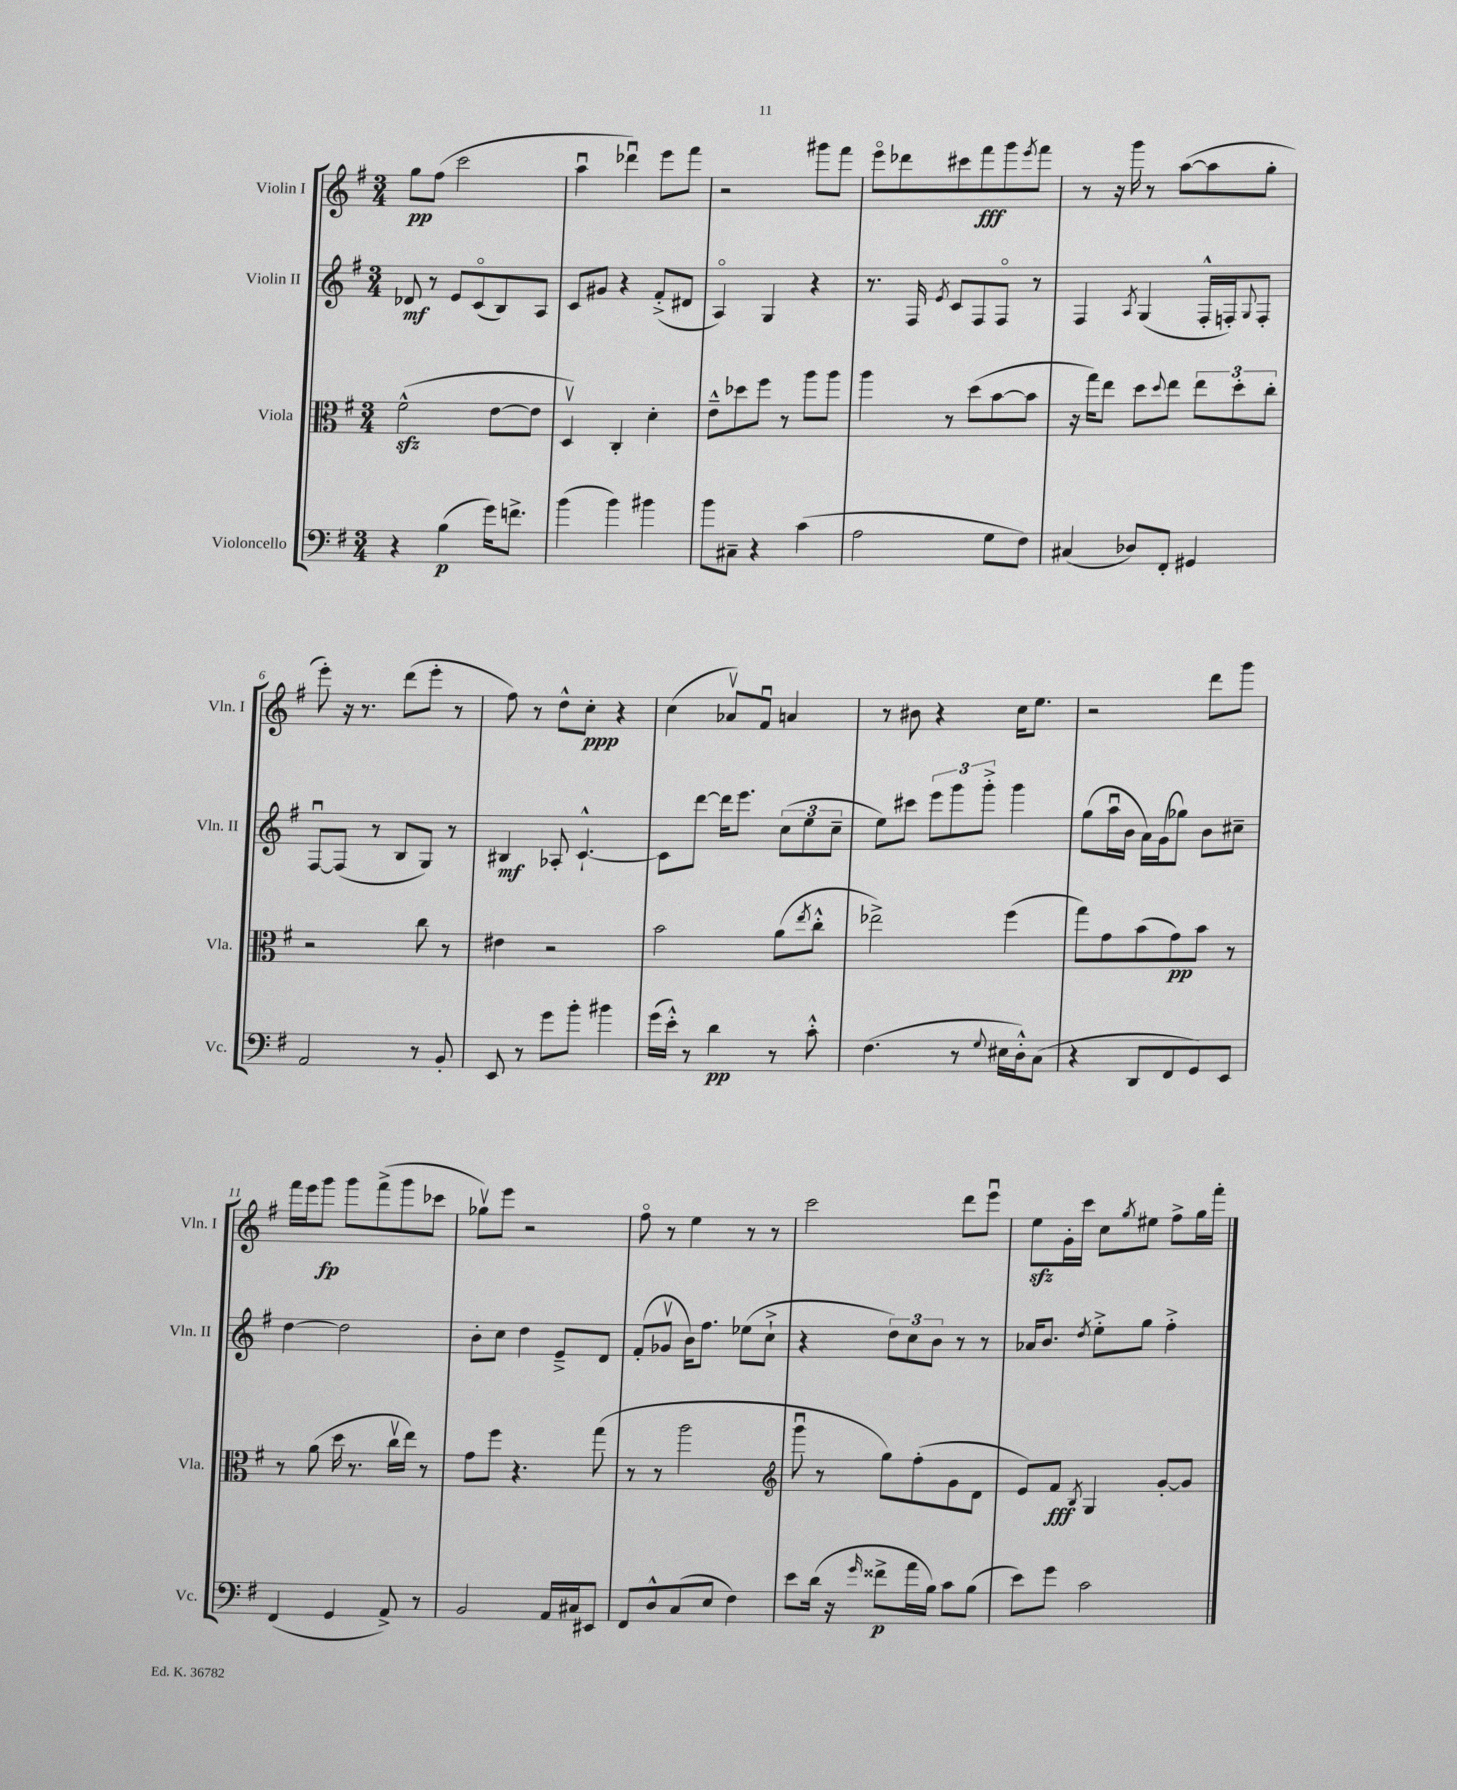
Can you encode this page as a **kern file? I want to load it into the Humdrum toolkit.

**kern	**kern	**kern	**kern
*staff4	*staff3	*staff2	*staff1
*clefF4	*clefC3	*clefG2	*clefG2
*k[f#]	*k[f#]	*k[f#]	*k[f#]
*M3/4	*M3/4	*M3/4	*M3/4
4r	(2f#^^\	8d-/	8gg\L
.	.	8r	(8ff#\J
(4B\	.	8e/L	2ccc\
.	.	(8co/	.
16g\LK)	[8e\L	8B/)	.
8.f^\J	.	.	.
.	8e\]J	8A/J	.
=	=	=	=
(4b\	4Dv/)	8c/L	4aau\
.	.	8g#/J	.
4b\)	4C'/	4r	4ddd-u\)
4b#\	4d'\	(8f#'^/L	8eee\L
.	.	8d#/J	8fff#\J
=	=	=	=
8b\L	8e~^^\L	4Ao/)	2r
8C#~\J	8dd-\	.	.
4r	8ff#\J	4G/	.
.	8r	.	.
(4c\	8aa\L	4r	8ggg#\L
.	8aa\J	.	8fff#\J
=	=	=	=
2A\	4aa\	8.r	8eeeo\L
.	.	.	8ddd-\
.	.	16F#/	.
.	.	8qe/	.
.	8r	8c/L	8ccc#\
.	(8dd\L	8F#/	8fff#\
8G\L	[8b\	8F#o/J	8ggg\
.	.	.	8qeee/
8F#\J)	8b\]J	8r	8fff#\J
=	=	=	=
(4C#/	16r	4F#/	8r
.	16gg\LK)	.	.
.	8ee\J	.	16r
.	.	.	16ggg\
.	.	8qA/	.
8D-/L)	8dd\L	(4G/	8r
.	8qqdd/	.	.
8FF#'/J	8ee\J	.	([8aa\L
4GG#/	12ee\L	16F#'^^/LL	8aa\]
.	.	16F'/J)	.
.	12dd'\	.	.
.	.	8qqG/	.
.	.	8F'/J	8gg'\J
.	12cc'\J	.	.
=	=	=	=
2AA/	2r	[8F#u/L	8eee'\)
.	.	(8F#/]J	16r
.	.	.	8.r
.	.	8r	.
.	.	8B/L	(8ddd\L
8r	8cc\	8G/J)	8eee'\J
8BB'/	8r	8r	8r
=	=	=	=
8EE/	4e#\	4B#/	8ff#\)
8r	.	.	8r
8g\L	2r	8A-'/	8dd^^\L
8b'\J	.	[4.c`^^/	8cc'\J
4b#\	.	.	4r
=	=	=	=
(16g\LL	2b\	8c\]L	(4cc\
16e'^^\JJ)	.	.	.
8r	.	[8ddd\J	.
4d\	.	16ddd\]LK	8a-v/L)
.	.	8.eee\J	.
.	.	.	8f#u/J
8r	(8a\L	(12cc\L	4a/
.	.	12ee\	.
.	8qee/	.	.
8c'^^\	8cc'^^\J	.	.
.	.	12cc~\J	.
=	=	=	=
(4.F#\	2ee-^\)	8ee\L)	8r
.	.	8ccc#\J	8b#\
.	.	12eee\L	4r
.	.	12ggg\	.
8r	.	.	.
.	.	12ggg'^\J	.
8qqG/	.	.	.
16E#\LL	(4ff#\	4ggg\	16cc\LK
16D'^^\J)	.	.	8.ee\J
(8C\J	.	.	.
=	=	=	=
4r	8gg\L)	(8gg\L	2r
.	8g\	16aau\L	.
.	.	16b\JJ	.
8DD/L	(8b\	16a\LL)	.
.	.	(16g\J	.
8FF#/	8g\)	8gg-\J)	.
8GG/)	8b\J	8b\L	8ddd\L
8EE/J	8r	8cc#~\J	8ggg\J
=	=	=	=
(4FF#/	8r	[4dd\	16fff#\LL
.	.	.	16eee\J
.	(8a\	.	8ggg\J
4GG/	16dd\	2dd\]	8ggg\L
.	8.r	.	.
.	.	.	(8fff#^\
8AA^/)	16ccv\LL	.	8ggg\
.	16ee\JJ)	.	.
8r	8r	.	8ccc-\J
=	=	=	=
2BB/	8g\L	8b'\L	8gg-v\L)
.	8ff#\J	8cc\J	8eee\J
.	4.r	4dd\	2r
16AA/LL	.	8e~^/L	.
16C#/J	.	.	.
8EE#/J	(8gg\	8d/J	.
=	=	=	=
8FF#/L	8r	(8f#'/L	8ff#o\
8D^^/	8r	8g-v/J	8r
(8C/	2aa\	16b\LK)	4ee\
.	.	8.ff#\J	.
8E/J	.	.	.
4F#\)	.	(8ee-\L	8r
.	.	8cc`^\J	8r
=	=	=	=
*	*clefG2	*	*
8e\L	8gggu\	4r	2ccc\
(16d\Jk	8r	.	.
16r	.	.	.
16qqg/	.	.	.
8f##^\L	8gg\L)	12dd\L)	.
.	.	12cc\	.
16a\L	(8ff#'\	.	.
.	.	12b\J	.
16B\JJ)	.	.	.
8c\L	8g\	8r	8ddd\L
(8B\J	8d\J	8r	8eeeu\J
=	=	=	=
8e\L)	8e/L)	16a-/LK	8ee\L
.	.	8.b/J	.
8g\J	8f#/J	.	16g'\L
.	.	.	16ccc\JJ
.	8qB/	8qdd/	.
2c\	4G/	8ee'^\L	8cc\L
.	.	.	8qgg/
.	.	8gg\J	8ee#\J
.	[8g'/L	4ff#'^\	8ff#^\L
.	8g/]J	.	16gg\L
.	.	.	16fff#'\JJ
==	==	==	==
*-	*-	*-	*-
